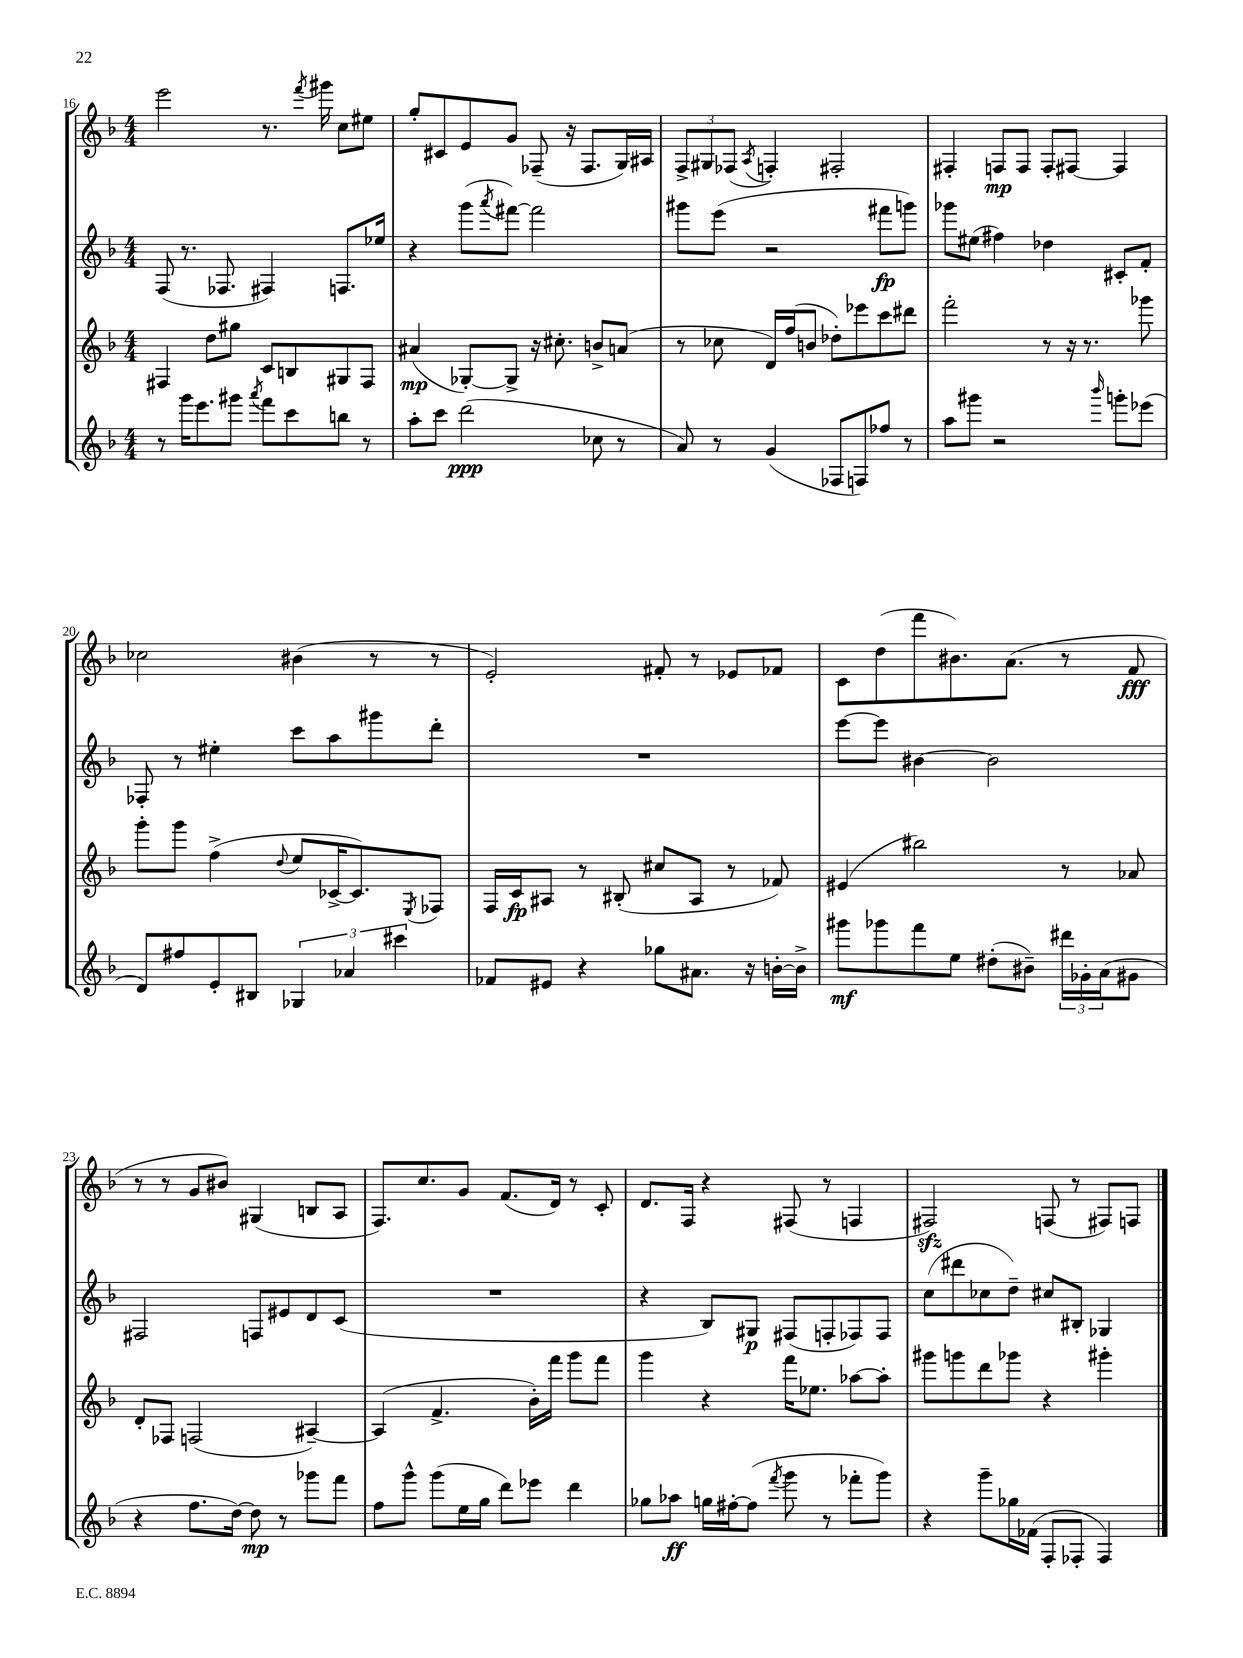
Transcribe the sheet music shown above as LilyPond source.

<<
\new StaffGroup <<
\new Staff = "s0" {
    \clef treble \key f \major \numericTimeSignature \time 4/4
    e'''2 r8. \acciaccatura { f'''8 } gis'''16 c''8 eis''8 |
    g''8-. cis'8 e'8 g'8 fes8--( r16 fes8. g16) ais16 |
    \tuplet 3/2 { f8-> gis8 fes8( } \acciaccatura { a8 } f4-.) fis2-. |
    fis4-. f8\mp f8 f8-. fis8~ fis4 |
    ces''2 bis'4( r8 r8 |
    e'2-.) fis'8-. r8 ees'8 fes'8 |
    c'8 d''8( f'''8 bis'8.) a'8.( r8 f'8\fff |
    r8 r8 g'8 bis'8) gis4( b8 a8 |
    f8.) c''8. g'8 f'8.( d'16) r8 c'8-. |
    d'8. f16 r4 fis8( r8 f4 |
    fis2\sfz) f8( r8 fis8) f8 \bar "|." |
}
\new Staff = "s1" {
    \clef treble \key f \major \numericTimeSignature \time 4/4
    f8( r8. fes8. fis4) f8. ees''16 |
    r4 g'''8( \acciaccatura { a'''8 } fis'''8~) fis'''2 |
    gis'''8 e'''8( r2 fis'''8\fp g'''8) |
    ges'''8 eis''8( fis''4) des''4 cis'8-. f'8-. |
    fes8-. r8 eis''4-. c'''8 a''8 gis'''8 d'''8-. |
    R1 |
    e'''8~ e'''8 bis'4~ bis'2 |
    fis2 f8 eis'8 d'8 c'8( |
    R1 |
    r4 bes8) gis8\p fis8( f8-. fes8) fes8 |
    c''8( dis'''8 ces''8 d''8--) cis''8 bis8-. ges4 \bar "|." |
}
\new Staff = "s2" {
    \clef treble \key f \major \numericTimeSignature \time 4/4
    fis4 d''8 gis''8 c'8 b8 gis8 fis8 |
    ais'4\mp( ges8~-.) ges8-> r16 cis''8.-. b'8-> a'8( |
    r8 ces''8 d'16) f''16( b'8 des''8-.) ees'''8 c'''8 dis'''8 |
    f'''2-. r8 r16 r8. ges'''8 |
    g'''8-. g'''8 f''4->( \appoggiatura { d''8 } e''8 ces'16~-> ces'8.) \acciaccatura { e8 } fes8 |
    f16 c'16\fp ais8 r8 bis8-.( cis''8 ais8 r8 fes'8) |
    eis'4( bis''2) r8 aes'8 |
    d'8-. fes8 f2( ais4~--) |
    ais4( f'4.-> bes'16-.) f'''16 g'''8 f'''8 |
    g'''4 r4 f'''16 ees''8. aes''8~ aes''8-. |
    gis'''8 g'''8 d'''8 ges'''8 r4 gis'''4-. \bar "|." |
}
\new Staff = "s3" {
    \clef treble \key f \major \numericTimeSignature \time 4/4
    r8 g'''16 e'''8. gis'''8 \acciaccatura { a'''8 } f'''8 c'''8 b''8 r8 |
    a''8-. c'''8 d'''2\ppp( ces''8 r8 |
    a'8) r8 g'4( fes8 f8) fes''8 r8 |
    a''8 gis'''8 r2 \grace { bes'''16 } g'''8-. ees'''8( |
    d'8) fis''8 e'8-. bis8 \tuplet 3/2 { ges4 aes'4 cis'''4 } |
    fes'8 eis'8 r4 ges''8 ais'8. r16 b'16~-. b'16-> |
    gis'''8\mf ges'''8 f'''8 e''8 dis''8-.( bis'8--) \tuplet 3/2 { dis'''16 ges'16-. a'16( } gis'8 |
    r4 f''8. d''16~) d''8\mp r8 ges'''8 f'''8 |
    f''8 g'''8-^ g'''8( e''16 g''16 d'''8) ees'''8 d'''4 |
    ges''8 aes''8\ff g''16 fis''16~-. fis''8( \acciaccatura { f'''8 } g'''8 r8 fes'''8-. g'''8) |
    r4 g'''8-- ges''16 fes'16( f8-. fes8-. fes4) \bar "|." |
}
>>
>>
\layout { \context { \Score currentBarNumber = #16 } }
